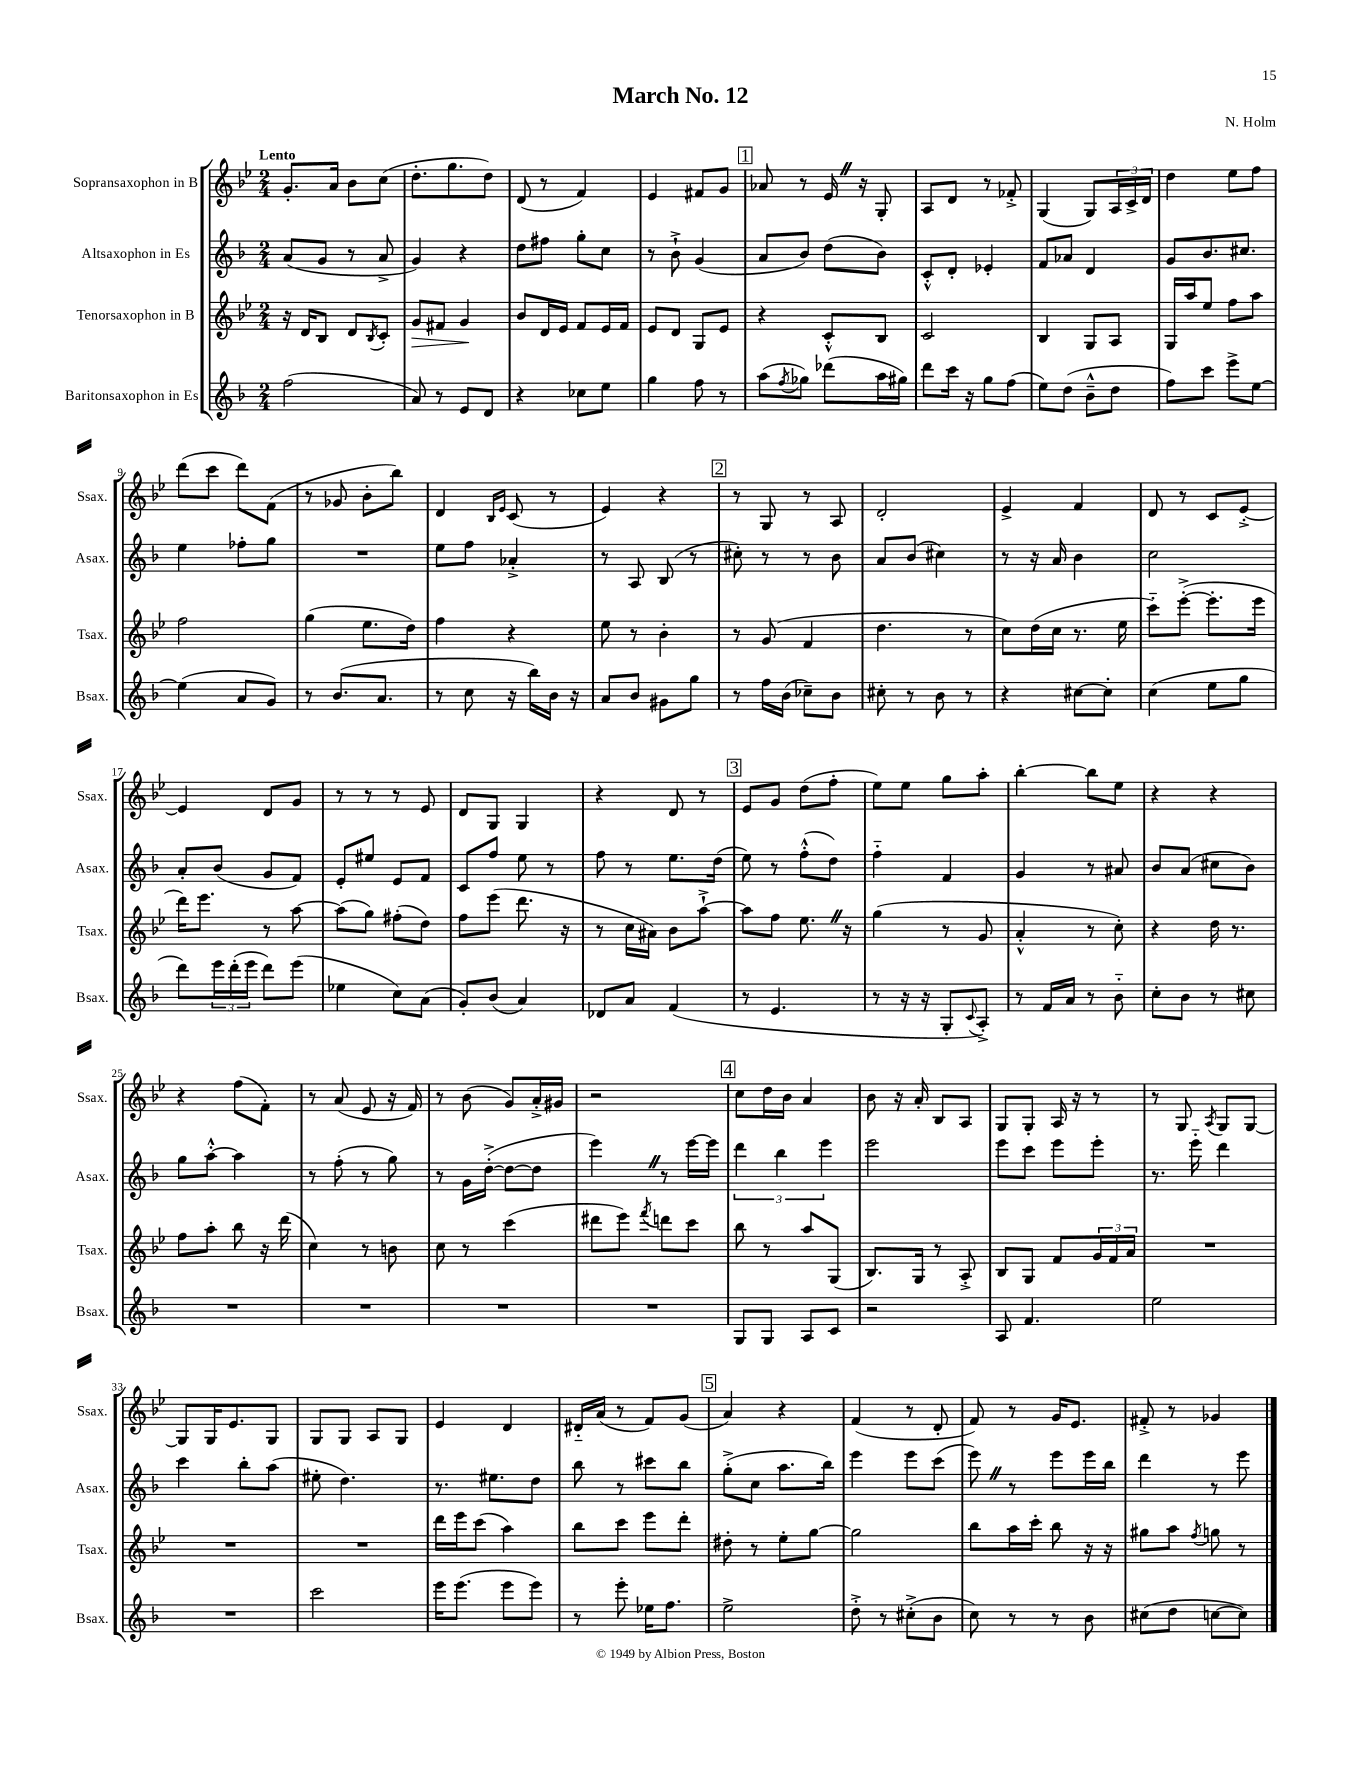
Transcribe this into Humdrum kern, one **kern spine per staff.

**kern	**kern	**dynam	**kern	**kern
*part4	*part3	*part3	*part2	*part1
*staff4	*staff3	*staff3	*staff2	*staff1
*I"Baritonsaxophon in Es	*I"Tenorsaxophon in B	*	*I"Altsaxophon in Es	*I"Sopransaxophon in B
*I'Bsax.	*I'Tsax.	*	*I'Asax.	*I'Ssax.
*clefG2	*clefG2	*	*clefG2	*clefG2
*k[b-]	*k[b-e-]	*	*k[b-]	*k[b-e-]
*M2/4	*M2/4	*	*M2/4	*M2/4
=1	=1	=1	=1	=1
!	!	!	!	!LO:TX:a:B:t=Lento
(2ff\	16r	.	(8a/L	8.g'/L
.	16d/KL	.	.	.
.	8B-/J	.	8g/J	.
.	.	.	.	16a/Jk
.	8d/L	.	8r	8b-\L
.	8qB-/	.	.	.
.	8c'/J	.	8a^/	(8cc\J
=2	=2	=2	=2	=2
!	!	!LO:HP:b	!	!
8a/)	8g/L	>	4g/)	8.dd'\L
8r	8f#X/J	.	.	.
.	.	.	.	8.gg\
8e/L	4g/	.	4r	.
8d/J	.	.	.	8dd\J)
.	.	]	.	.
=3	=3	=3	=3	=3
4r	8b-/L	.	8dd\L	(8d/
.	16d/L	.	8ff#X\J	8r
.	16e-/JJ	.	.	.
8cc-X\L	8f/L	.	8gg'\L	4f/)
8ee\J	16e-/L	.	8cc\J	.
.	16f/JJ	.	.	.
=4	=4	=4	=4	=4
4gg\	8e-/L	.	8r	4e-/
.	8d/J	.	8b-`^\	.
8ff\	8G/L	.	(4g/	8f#X/L
8r	8e-/J	.	.	8g/J
!!LO:REH:place=s1:t=1
=5	=5	=5	=5	=5
(8aa\L	4r	.	8a/L	8a-X/
8qff/	.	.	.	.
8gg-X\J)	.	.	8b-/J)	8r
(8ddd-X\L	8c'^^/L	.	(8dd\L	16e-Z/
.	.	.	.	16r
16aa\L	8B-/J	.	8b-\J)	8G'/
16gg#X\JJ)	.	.	.	.
=6	=6	=6	=6	=6
8ddd\L	2c/	.	8c'^^/L	8A/L
16ccc\Jk	.	.	8d'/J	8d/J
16r	.	.	.	.
8gg\L	.	.	4e-X'/	8r
(8ff\J	.	.	.	8f-X'^/
=7	=7	=7	=7	=7
8ee\L)	4B-/	.	8f/L	(4G/
(8dd\J	.	.	8a-X/J	.
8b-~^^\L	8G/L	.	4d/	8G/L)
8dd\J	8A/J	.	.	24A/L
.	.	.	.	24c^/
.	.	.	.	24d/JJ
=8	=8	=8	=8	=8
8ff\L)	16G/LL	.	8g/L	4dd\
.	16aa/J	.	.	.
8ccc\J	8ee-/J	.	8.b-/	.
8eee^\L	8ff\L	.	.	8ee-\L
.	.	.	8.cc#X/J	.
[8ee\J	8aa\J	.	.	8ff\J
!!LO:LB:g=z
=9	=9	=9	=9	=9
(4ee\]	2ff\	.	4ee\	(8ddd\L
.	.	.	.	8ccc\J
8a/L	.	.	8ff-X'\L	8ddd\L)
8g/J)	.	.	8gg\J	(8f\J
=10	=10	=10	=10	=10
8r	(4gg\	.	2r	8r
(8.b-/L	.	.	.	8g-X/
.	8.ee-\L	.	.	8b-'\L
8.a/J	.	.	.	.
.	.	.	.	8bb-\J)
.	16dd\Jk)	.	.	.
=11	=11	=11	=11	=11
8r	4ff\	.	8ee\L	4d/
8cc\	.	.	8ff\J	.
.	.	.	.	16qqB-/LL
.	.	.	.	16qqe-/JJ
16r	4r	.	4a-X'^/	(8c/
16bb-\LL)	.	.	.	.
16b-\JJ	.	.	.	8r
16r	.	.	.	.
=12	=12	=12	=12	=12
8a/L	8ee-\	.	8r	4e-/)
8b-/J	8r	.	8A/	.
8g#X\L	4b-'\	.	(8B-/	4r
8gg\J	.	.	8r	.
!!LO:REH:place=s1:t=2
=13	=13	=13	=13	=13
8r	8r	.	8cc#X'\)	8r
16ff\LL	(8g/	.	8r	8G/
(16b-\JJ	.	.	.	.
8cc-X~\L)	4f/	.	8r	8r
8b-\J	.	.	8b-\	8A/
=14	=14	=14	=14	=14
8cc#X'\	4.dd\	.	8a/L	2d'/
8r	.	.	(8b-/J	.
8b-\	.	.	4cc#X\)	.
8r	8r	.	.	.
=15	=15	=15	=15	=15
4r	8cc\L)	.	8r	4e-^/
.	(16dd\L	.	16r	.
.	16cc\JJ	.	16a/	.
[8cc#X\L	8.r	.	4b-\	4f/
8cc#'\J]	.	.	.	.
.	16ee-\	.	.	.
=16	=16	=16	=16	=16
(4cc\	8ccc\L)	.	2cc\	8d/
.	([8eee-'^\J	.	.	8r
8ee\L	8.eee-'\L]	.	.	8c/L
8gg\J	.	.	.	[8e-'^/J
.	16eee-\Jk	.	.	.
!!LO:LB:g=z
=17	=17	=17	=17	=17
8ddd\L)	16ddd\KL)	.	8a'/L	4e-/]
.	8.eee-\J	.	.	.
24eee\L	.	.	(8b-/J	.
(24ddd'\	.	.	.	.
24eee\JJ	.	.	.	.
8ddd\L)	8r	.	8g/L	8d/L
(8eee\J	[8aa\	.	8f/J)	8g/J
=18	=18	=18	=18	=18
4ee-X\	(8aa\L]	.	8e'/L	8r
.	8gg\J)	.	8ee#X/J	8r
8cc\L)	(8ff#X'\L	.	8e/L	8r
(8a\J	8dd\J)	.	8f/J	8e-/
=19	=19	=19	=19	=19
8g'/L)	8ff\L	.	8c/L	8d/L
(8b-/J	(8eee-\J	.	8ff/J	8G/J
4a/)	8.ddd\	.	8ee\	4G/
.	.	.	8r	.
.	16r	.	.	.
=20	=20	=20	=20	=20
8d-X/L	8r	.	8ff\	4r
8a/J	16cc\LL	.	8r	.
.	16a#X\JJ)	.	.	.
(4f/	8b-\L	.	8.ee\L	8d/
.	[8aa`^\J	.	.	8r
.	.	.	(16dd\Jk	.
!!LO:REH:place=s1:t=3
=21	=21	=21	=21	=21
8r	8aa\L]	.	8ee\)	8e-/L
4.e/	8ff\J	.	8r	8g/J
.	8.ee-Z\	.	(8ff'^^\L	(8dd\L
.	.	.	8dd\J)	8ff'\J
.	16r	.	.	.
=22	=22	=22	=22	=22
8r	(4gg\	.	4ff\	8ee-\L)
16r	.	.	.	8ee-\J
16r	.	.	.	.
8G'/L	8r	.	4f/	8gg\L
8qqc/	.	.	.	.
8A'^/J)	8g/	.	.	8aa'\J
=23	=23	=23	=23	=23
8r	4a'^^/	.	4g/	[4bb-'\
16f/LL	.	.	.	.
16a/JJ	.	.	.	.
8r	8r	.	8r	8bb-\L]
8b-\	8cc'\)	.	8a#X/	8ee-\J
=24	=24	=24	=24	=24
8cc'\L	4r	.	8b-/L	4r
8b-\J	.	.	(8a/J	.
8r	16dd\	.	8cc#X\L	4r
.	8.r	.	.	.
8cc#X\	.	.	8b-\J)	.
!!LO:LB:g=z
=25	=25	=25	=25	=25
2r	8ff\L	.	8gg\L	4r
.	8aa'\J	.	[8aa'^^\J	.
.	8bb-\	.	4aa\]	(8ff\L
.	16r	.	.	8f'\J)
.	(16ddd\	.	.	.
=26	=26	=26	=26	=26
2r	4cc\)	.	8r	8r
.	.	.	(8ff'\	(8a/
.	8r	.	8r	8e-/
.	8bn\	.	8gg\)	16r
.	.	.	.	16f/)
=27	=27	=27	=27	=27
2r	8cc\	.	8r	8r
.	8r	.	16g\LL	(8b-\
.	.	.	([16dd'^\JJ	.
.	(4ccc\	.	8dd\L_	8g/L)
.	.	.	8dd\J]	16a'^/L
.	.	.	.	16g#X/JJ
=28	=28	=28	=28	=28
2r	8ddd#X\L	.	4eeeZ\)	2r
.	8eee-\J)	.	.	.
.	8qfff/	.	.	.
.	8dddn\L	.	8r	.
.	8ccc\J	.	[16eee\LL	.
.	.	.	16eee\JJ]	.
!!LO:REH:place=s1:t=4
=29	=29	=29	=29	=29
8G/L	8bb-\	.	6ddd\	8cc\L
8G/J	8r	.	.	16dd\L
.	.	.	6bb-\	.
.	.	.	.	16b-\JJ
8A/L	8aa/L	.	.	4a/
.	.	.	6eee\	.
8c/J	(8G/J	.	.	.
=30	=30	=30	=30	=30
2r	8.B-/L)	.	2eee\	8b-\
.	.	.	.	16r
.	16G/Jk	.	.	16a'/
.	8r	.	.	8B-/L
.	8A'^/	.	.	8A/J
=31	=31	=31	=31	=31
8A/	8B-/L	.	8eee\L	8G/L
4.f/	8G/J	.	8ccc\J	8G'/J
.	8f/L	.	8eee\L	16A/
.	.	.	.	16r
.	24g/L	.	8eee'\J	8r
.	24f/	.	.	.
.	24a/JJ	.	.	.
=32	=32	=32	=32	=32
2ee\	2r	.	8.r	8r
.	.	.	.	8G/
.	.	.	16eee\	.
.	.	.	.	8qA/
.	.	.	4ddd\	8G/L
.	.	.	.	[8G/J
!!LO:LB:g=z
=33	=33	=33	=33	=33
2r	2r	.	4ccc\	8G/L]
.	.	.	.	16G/K
.	.	.	.	8.e-/
.	.	.	8bb-'\L	.
.	.	.	(8aa\J	8G/J
=34	=34	=34	=34	=34
2ccc\	2r	.	8ee#X'\	8G/L
.	.	.	4.dd\)	8G/J
.	.	.	.	8A/L
.	.	.	.	8G/J
=35	=35	=35	=35	=35
16eee\KL	16ddd\LL	.	8.r	4e-/
(8.eee\J	16eee-\J	.	.	.
.	(8ccc\J	.	.	.
.	.	.	8.ee#X\L	.
8eee\L	4aa\)	.	.	4d/
8eee\J)	.	.	8dd\J	.
=36	=36	=36	=36	=36
8r	8bb-\L	.	8bb-\	16d#X/LL
.	.	.	.	(16a/JJ
8eee'\	8ccc\J	.	8r	8r
16ee-X\KL	8eee-\L	.	8ccc#X\L	8f/L)
8.ff\J	.	.	.	.
.	8ddd'\J	.	8bb-\J	(8g/J
!!LO:REH:place=s1:t=5
=37	=37	=37	=37	=37
2ee^\	8dd#X'\	.	(8gg'^\L	4a/)
.	8r	.	8cc\J	.
.	8ee-'\L	.	8.aa\L	4r
.	[8gg\J	.	.	.
.	.	.	16bb-\Jk)	.
=38	=38	=38	=38	=38
8dd'^\	2gg\]	.	4eee\	(4f/
8r	.	.	.	.
(8cc#X'^\L	.	.	8eee\L	8r
8b-\J	.	.	(8ccc\J	8d'/
=39	=39	=39	=39	=39
8cc\)	8bb-\L	.	8eeeZ\)	8f/)
8r	16aa\L	.	8r	8r
.	16ccc'\JJ	.	.	.
8r	8bb-\	.	8eee\L	16g/KL
.	.	.	.	8.e-/J
8b-\	16r	.	16eee\L	.
.	16r	.	16bb-\JJ	.
=40	=40	=40	=40	=40
(8cc#X\L	8gg#X\L	.	4ddd\	8f#X'^/
8dd\J	8aa\J	.	.	8r
.	8qff/	.	.	.
[8ccn\L	8ggn\	.	8r	4g-X/
8cc\J])	8r	.	8eee\	.
==	==	==	==	==
*-	*-	*-	*-	*-
